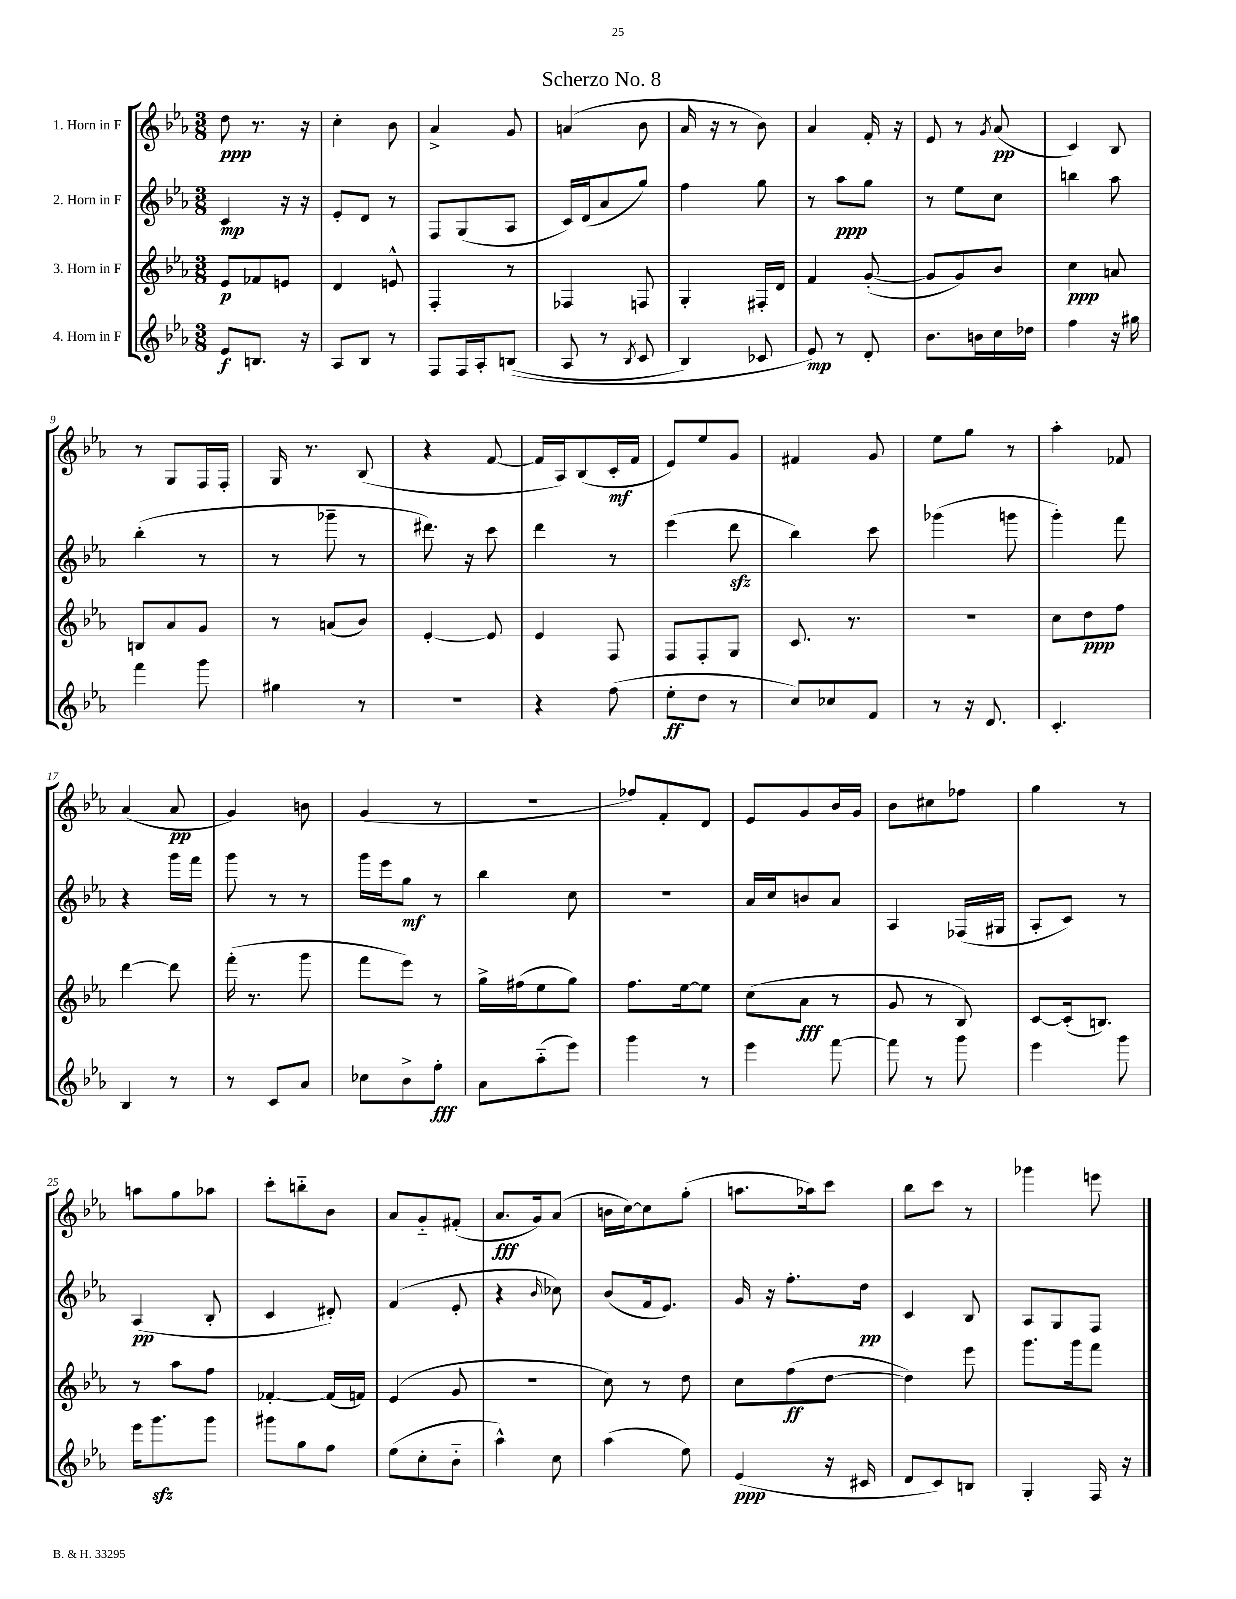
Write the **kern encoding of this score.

**kern	**kern	**kern	**kern
*staff4	*staff3	*staff2	*staff1
*clefG2	*clefG2	*clefG2	*clefG2
*k[b-e-a-]	*k[b-e-a-]	*k[b-e-a-]	*k[b-e-a-]
*M3/8	*M3/8	*M3/8	*M3/8
8e-/L	8e-/L	4c/	8dd\
8.B/J	8f-/	.	8.r
.	8e/J	16r	.
16r	.	16r	16r
=	=	=	=
8A-/L	4d/	8e-'/L	4cc'\
8B-/J	.	8d/J	.
8r	8e^^/	8r	8b-\
=	=	=	=
8F/L	4F'/	8F/L	4a-^/
16F/L	.	(8G/	.
16A-'/J	.	.	.
&((8B/J	8r	8A-/J	8g/
=	=	=	=
8A-/	4F-/	16c/LL)	(4a/
.	.	(16d/J	.
8r	.	8a-/	.
8qB-/	.	.	.
8c/	8F/	8gg/J)	8b-\
=	=	=	=
4B-/)	4G'/	4ff\	16a-/
.	.	.	16r
.	.	.	8r
8c-/	16F#'/LL	8gg\	8b-\)
.	16d/JJ	.	.
=	=	=	=
8e-/&)	4f/	8r	4a-/
8r	.	8aa-\L	.
8d'/	([8g'/	8gg\J	16f'/
.	.	.	16r
=	=	=	=
8.b-\L	8g/]L	8r	8e-/
.	8g/)	8ee-\L	8r
16b\L	.	.	.
.	.	.	8qg/
16cc\	8b-/J	8cc\J	(8a-/
16dd-\JJ	.	.	.
=	=	=	=
4ff\	4cc\	4bb\	4c/)
16r	8a/	8aa-\	8B-/
16gg#\	.	.	.
=	=	=	=
4fff\	8B/L	(4bb-'\	8r
.	8a-/	.	8G/L
8ggg\	8g/J	8r	16F/L
.	.	.	16F'/JJ
=	=	=	=
4gg#\	8r	8r	16G/
.	.	.	8.r
.	(8a/L	8ggg-~\	.
8r	8b-/J)	8r	(8B-/
=	=	=	=
4.r	[4e-'/	8.ddd#\)	4r
.	.	16r	.
.	8e-/]	8ccc\	[8f/
=	=	=	=
4r	4e-/	4ddd\	16f/]LL
.	.	.	16A-/J)
.	.	.	(8B-/
(8ff\	8F/	8r	16c'/L
.	.	.	16f/JJ
=	=	=	=
8ee-'\L	8F/L	(4eee-\	8e-/L)
8dd\J	8F'/	.	8ee-/
8r	8G/J	8ddd\	8g/J
=	=	=	=
8cc/L)	8.c/	4bb-\)	4f#/
8cc-/	.	.	.
.	8.r	.	.
8f/J	.	8ccc\	8g/
=	=	=	=
8r	4.r	(4ggg-\	8ee-\L
16r	.	.	8gg\J
8.d/	.	.	.
.	.	8ggg\	8r
=	=	=	=
4.c'/	8cc\L	4ggg'\)	4aa-'\
.	8dd\	.	.
.	8ff\J	8fff\	8f-/
=	=	=	=
4B-/	[4ddd\	4r	(4a-/
8r	8ddd\]	16ggg\LL	8a-/
.	.	16fff\JJ	.
=	=	=	=
8r	(16fff'\	8ggg\	4g/)
.	8.r	.	.
8c/L	.	8r	.
8a-/J	8ggg\	8r	8b\
=	=	=	=
8cc-\L	8fff\L	16ggg\LL	(4g/
.	.	16eee-\J	.
8b-^\	8eee-\J)	8gg\J	.
8ff'\J	8r	8r	8r
=	=	=	=
8a-\L	16gg^\LL	4bb-\	4.r
.	(16ff#\J	.	.
(8aa-'~\	8ee-\	.	.
8eee-\J)	8gg\J)	8cc\	.
=	=	=	=
4ggg\	8.ff\L	4.r	8ff-/L)
.	.	.	8f'/
.	[16ee-\k	.	.
8r	8ee-\]J	.	8d/J
=	=	=	=
4eee-\	(8cc\L	16a-/LL	8e-/L
.	.	16cc/J	.
.	8a-\J	8b/	8g/
[8fff\	8r	8a-/J	16b-/L
.	.	.	16g/JJ
=	=	=	=
8fff\]	8g/	4A-/	8b-\L
8r	8r	.	8cc#\
8ggg\	8B-/)	(16F-/LL	8ff-\J
.	.	16G#/JJ	.
=	=	=	=
4eee-\	[8c/L	8A-'/L	4gg\
.	(16c'/]k	8c/J)	.
.	8.B/J)	.	.
8ggg\	.	8r	8r
=	=	=	=
16eee-\LK	8r	(4A-/	8aa\L
8.ggg\	.	.	.
.	8aa-\L	.	8gg\
8ggg\J	8ff\J	8B-'/	8aa-\J
=	=	=	=
8ggg#\L	[4f-'/	4c/	8ccc'\L
8gg\	.	.	8bb'~\
8ff\J	(16f-/]LL	8d#'/)	8b-\J
.	16f/JJ)	.	.
=	=	=	=
(8ee-\L	(4e-/	(4f/	8a-/L
8cc'\	.	.	8g'~/
8b-'~\J	8g/	8e-'/	(8f#'/J
=	=	=	=
4aa-^^\)	4.r	4r	8.a-/L
.	.	.	16g/k)
.	.	16qqb-/	.
8cc\	.	8cc-\)	(8a-/J
=	=	=	=
(4aa-\	8cc\)	(8b-/L	16b\LL
.	.	.	[16cc\J)
.	8r	16f/k	8cc\]
.	.	8.e-/J)	.
8ee-\)	8dd\	.	(8gg'\J
=	=	=	=
(4e-/	8cc\L	16g/	8.aa\L
.	.	16r	.
.	(8ff\	8.ff'\L	.
.	.	.	16aa-\k)
16r	[8dd\J	.	8ccc\J
16c#/	.	16dd\Jk	.
=	=	=	=
8d/L	4dd\])	4c/	8bb-\L
8c/)	.	.	8ccc\J
8B/J	8eee-\	8B-/	8r
=	=	=	=
4G'/	8.ggg\L	8A-/L	4ggg-\
.	.	8G/	.
.	16ggg\k	.	.
16F/	8fff\J	8F/J	8eee\
16r	.	.	.
==	==	==	==
*-	*-	*-	*-
